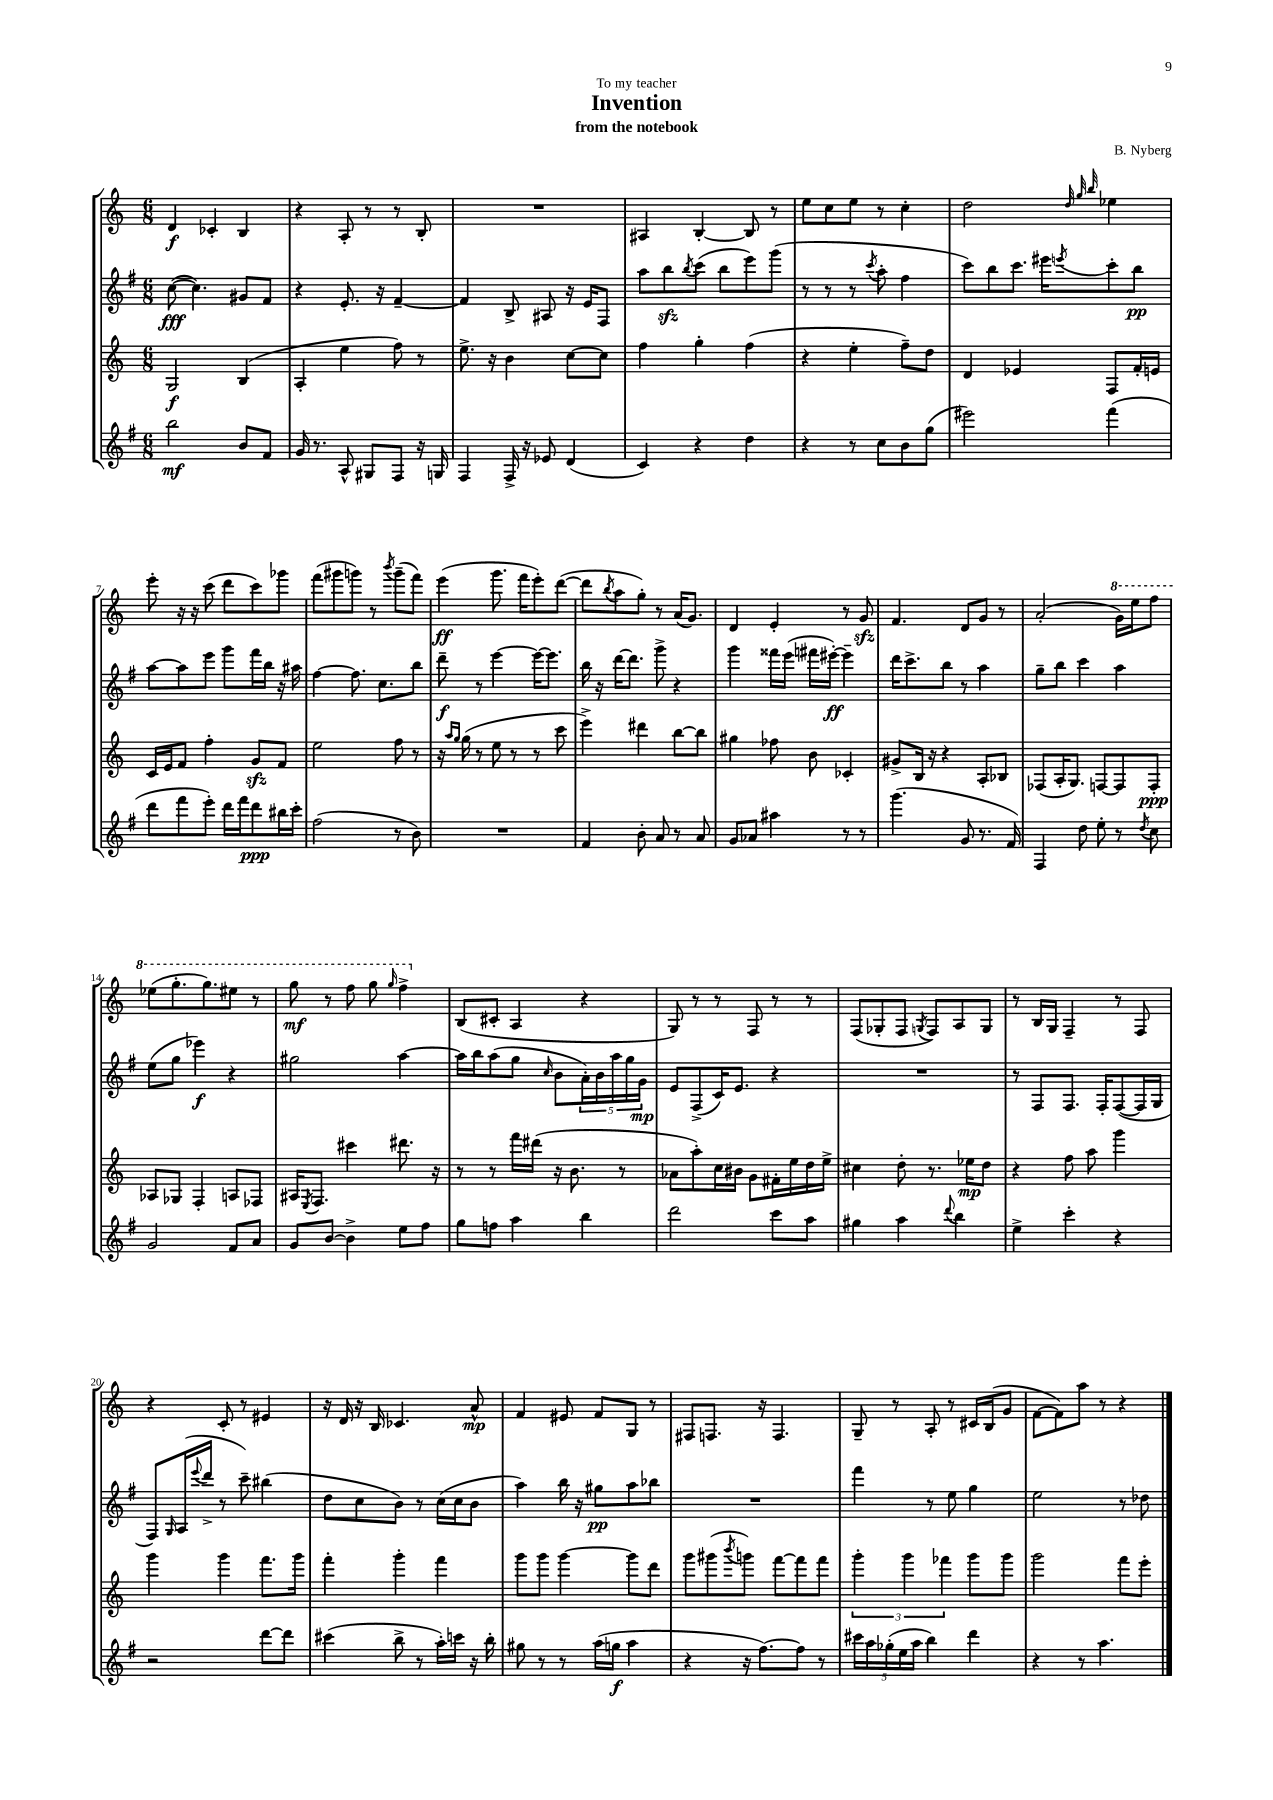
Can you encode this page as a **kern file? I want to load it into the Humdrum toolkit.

**kern	**dynam	**kern	**dynam	**kern	**dynam	**kern	**dynam
*part4	*part4	*part3	*part3	*part2	*part2	*part1	*part1
*staff4	*staff4	*staff3	*staff3	*staff2	*staff2	*staff1	*staff1
*clefG2	*	*clefG2	*	*clefG2	*	*clefG2	*
*k[f#]	*	*k[]	*	*k[f#]	*	*k[]	*
*M6/8	*	*M6/8	*	*M6/8	*	*M6/8	*
=1	=1	=1	=1	=1	=1	=1	=1
2bb\	mf	2G/	f	([8cc\	fff	4d/	f
.	.	.	.	4.cc\])	.	.	.
.	.	.	.	.	.	4c-X'/	.
8b/L	.	(4B/	.	8g#X/L	.	4B/	.
8f#/J	.	.	.	8f#/J	.	.	.
=2	=2	=2	=2	=2	=2	=2	=2
16g/	.	4A'/	.	4r	.	4r	.
8.r	.	.	.	.	.	.	.
8A^^/	.	4ee\	.	8.e'/	.	8A'/	.
8G#X/L	.	.	.	.	.	8r	.
.	.	.	.	16r	.	.	.
8F#/J	.	8ff\)	.	[4f#~/	.	8r	.
16r	.	8r	.	.	.	8B'/	.
16Gn/	.	.	.	.	.	.	.
=3	=3	=3	=3	=3	=3	=3	=3
4F#/	.	8.ee^\	.	4f#/]	.	2.r	.
.	.	16r	.	.	.	.	.
16F#^/	.	4b\	.	8B^/	.	.	.
16r	.	.	.	.	.	.	.
8e-X/	.	.	.	8A#X/	.	.	.
(4d/	.	[8cc\L	.	16r	.	.	.
.	.	.	.	16e/KL	.	.	.
.	.	8cc\J]	.	8F#/J	.	.	.
=4	=4	=4	=4	=4	=4	=4	=4
4c/)	.	4ff\	.	8aa\L	.	4A#X/	.
.	.	.	.	8bbzz\	.	.	.
.	.	.	.	8qbb/	.	.	.
4r	.	4gg'\	.	(8ccc\J	.	[4B'/	.
.	.	.	.	8bb\L	.	.	.
4dd\	.	(4ff\	.	8eee\)	.	8B/]	.
.	.	.	.	(8ggg\J	.	8r	.
=5	=5	=5	=5	=5	=5	=5	=5
4r	.	4r	.	8r	.	8ee\L	.
.	.	.	.	8r	.	8cc\	.
8r	.	4ee'\	.	8r	.	8ee\J	.
.	.	.	.	8qccc/	.	.	.
8cc\L	.	.	.	8aa'\	.	8r	.
8b\	.	8ff~\L)	.	4ff#\	.	4cc'\	.
(8gg\J	.	8dd\J	.	.	.	.	.
=6	=6	=6	=6	=6	=6	=6	=6
2eee#X\)	.	4d/	.	8ccc\L)	.	2dd\	.
.	.	.	.	8bb\	.	.	.
.	.	4e-X/	.	8.ccc\J	.	.	.
.	.	.	.	16eee#X\KL	.	.	.
.	.	.	.	.	.	32qqdd/	.
.	.	.	.	.	.	32qqgg/	.
.	.	.	.	8qeeen/	.	32qqbb/	.
(4fff#\	.	8F/L	.	8ccc'\	.	4ee-X\	.
.	.	16f'/L	.	8bb\J	pp	.	.
.	.	16en/JJ	.	.	.	.	.
!!LO:LB:g=z
=7	=7	=7	=7	=7	=7	=7	=7
8ddd\L	.	16c/LL	.	[8aa\L	.	8eee'\	.
.	.	16e/J	.	.	.	.	.
8fff#\	.	8f/J	.	8aa\]	.	16r	.
.	.	.	.	.	.	16r	.
8eee'\J)	.	4ff'\	.	8eee\J	.	(8ccc\	.
16ddd\LL	.	.	.	8ggg\L	.	8ddd\L	.
16fff#\J	.	.	.	.	.	.	.
8ddd\	ppp	8gzz/L	.	16fff#\L	.	8ccc\)	.
.	.	.	.	16bb\JJ	.	.	.
16bb#X\L	.	8f/J	.	16r	.	8ggg-X\J	.
16ccc'\JJ	.	.	.	16aa#X\	.	.	.
=8	=8	=8	=8	=8	=8	=8	=8
(2ff#\	.	2ee\	.	[4ff#\	.	(8fff\L	.
.	.	.	.	.	.	8ggg#X\	.
.	.	.	.	8.ff#\]	.	8gggn\J)	.
.	.	.	.	.	.	8r	.
.	.	.	.	8.cc\L	.	.	.
.	.	.	.	.	.	8qbbb/	.
8r	.	8ff\	.	.	.	(8ggg~\L	.
8b\)	.	8r	.	8bb\J	.	8fff\J)	.
=9	=9	=9	=9	=9	=9	=9	=9
2.r	.	16r	.	8ddd~\	f	(4eee\	ff
.	.	16qqaa/LL	.	.	.	.	.
.	.	16qqgg/JJ	.	.	.	.	.
.	.	(16gg\	.	.	.	.	.
.	.	8r	.	8r	.	.	.
.	.	8ee\	.	[4eee\	.	8.ggg\	.
.	.	8r	.	.	.	.	.
.	.	.	.	.	.	16fff\KL	.
.	.	8r	.	16eee\KL_	.	8eee'\)	.
.	.	.	.	8.eee\J]	.	.	.
.	.	8ccc\	.	.	.	([8ddd\J	.
=10	=10	=10	=10	=10	=10	=10	=10
4f#/	.	4eee^\)	.	16bb\	.	8ddd\L]	.
.	.	.	.	16r	.	.	.
.	.	.	.	.	.	8qbb/	.
.	.	.	.	[16ddd\KL	.	8aa\	.
.	.	.	.	8.ddd\J]	.	.	.
8b'\	.	4ddd#X\	.	.	.	8gg'\J)	.
8a/	.	.	.	8ggg^\	.	8r	.
8r	.	[8bb\L	.	4r	.	(16a/KL	.
.	.	.	.	.	.	8.g/J)	.
8a/	.	8bb\J]	.	.	.	.	.
=11	=11	=11	=11	=11	=11	=11	=11
8g/L	.	4gg#X\	.	4ggg\	.	4d/	.
8a-X/J	.	.	.	.	.	.	.
4aa#X\	.	8ff-X\	.	16fff##X\LL	.	4e'/	.
.	.	.	.	(16eee\JJ	.	.	.
.	.	8b\	.	16fff#X\LL	.	.	.
.	.	.	.	[16eee#X'\JJ)	ff	.	.
8r	.	4c-X'/	.	4eee#~\]	.	8r	.
8r	.	.	.	.	.	8gzz/	.
=12	=12	=12	=12	=12	=12	=12	=12
(4.ggg\	.	8g#X^/L	.	16ddd\KL	.	4.f/	.
.	.	.	.	8.ccc^\	.	.	.
.	.	16B/Jk	.	.	.	.	.
.	.	16r	.	.	.	.	.
.	.	4r	.	8bb\J	.	.	.
8g/	.	.	.	8r	.	8d/L	.
8.r	.	8A'/L	.	4aa\	.	8g/J	.
.	.	8B-X/J	.	.	.	8r	.
16f#/)	.	.	.	.	.	.	.
=13	=13	=13	=13	=13	=13	=13	=13
4F#/	.	(8F-X/L	.	8gg~\L	.	(2a'/	.
.	.	16A'/K	.	8bb\J	.	.	.
.	.	8.G/J)	.	.	.	.	.
8dd\	.	.	.	4ccc\	.	.	.
8ee'\	.	[8Fn/L	.	.	.	.	.
*	*	*	*	*	*	*8va	*
8r	.	8F/]	.	4aa\	.	16gg\LL)	.
.	.	.	.	.	.	16eee\J	.
8qdd/	.	.	.	.	.	.	.
8cc\	.	8F'/J	ppp	.	.	8fff\J	.
!!LO:LB:g=z
=14	=14	=14	=14	=14	=14	=14	=14
2g/	.	8A-X/L	.	(8ee\L	.	(8eee-X\L	.
.	.	8G-X/J	.	8gg\J	.	8.ggg'\	.
.	.	4F'/	.	4eee-X\)	f	.	.
.	.	.	.	.	.	8.ggg\)	.
8f#/L	.	8An/L	.	4r	.	8eee#X\J	.
8a/J	.	8F-X/J	.	.	.	8r	.
=15	=15	=15	=15	=15	=15	=15	=15
8g/L	.	16A#X/KL	.	2gg#X\	.	8ggg\	mf
.	.	8qE/	.	.	.	.	.
.	.	8.F/J	.	.	.	.	.
[8b/J	.	.	.	.	.	8r	.
4b^\]	.	4ccc#X\	.	.	.	8fff\	.
.	.	.	.	.	.	8ggg\	.
.	.	.	.	.	.	16qqggg/	.
8ee\L	.	8.ddd#X\	.	[4aa\	.	4fff^\	.
8ff#\J	.	.	.	.	.	.	.
.	.	16r	.	.	.	.	.
=16	=16	=16	=16	=16	=16	=16	=16
*	*	*	*	*	*	*X8va	*
8gg\L	.	8r	.	16aa\LL]	.	(8B/L	.
.	.	.	.	16bb\J	.	.	.
8ffn\J	.	8r	.	(8aa\	.	8c#X'/J	.
4aa\	.	16fff\LL	.	8gg\J	.	4A/	.
.	.	(16ddd#X\JJ	.	.	.	.	.
.	.	.	.	16qqcc/	.	.	.
.	.	16r	.	8b\L	.	.	.
.	.	8.b\	.	.	.	.	.
4bb\	.	.	.	20a'\L)	.	4r	.
.	.	.	.	20b\	.	.	.
.	.	.	.	20aa\	.	.	.
.	.	8r	.	.	.	.	.
.	.	.	.	20gg\	.	.	.
.	.	.	.	20g\JJ	mp	.	.
=17	=17	=17	=17	=17	=17	=17	=17
2ddd\	.	8a-X\L	.	8e/L	.	8G/)	.
.	.	8aa'\)	.	(8F#^/	.	8r	.
.	.	16cc\L	.	16c/K)	.	8r	.
.	.	16b#X\JJ	.	8.e/J	.	.	.
.	.	8g\L	.	.	.	8F/	.
8ccc\L	.	16f#X'\L	.	4r	.	8r	.
.	.	16ee\	.	.	.	.	.
8aa\J	.	16dd\	.	.	.	8r	.
.	.	16ee^\JJ	.	.	.	.	.
=18	=18	=18	=18	=18	=18	=18	=18
4gg#X\	.	4cc#X\	.	2.r	.	(8F/L	.
.	.	.	.	.	.	8G-X'/	.
4aa\	.	8dd'\	.	.	.	8F/J	.
.	.	.	.	.	.	8qGn/	.
.	.	8.r	.	.	.	8F/L)	.
8qqddd/	.	.	.	.	.	.	.
4bb\	.	.	.	.	.	8A/	.
.	.	16ee-X\KL	mp	.	.	.	.
.	.	8dd\J	.	.	.	8G/J	.
=19	=19	=19	=19	=19	=19	=19	=19
4ee^\	.	4r	.	8r	.	8r	.
.	.	.	.	8F#/L	.	16B/LL	.
.	.	.	.	.	.	16G/JJ	.
4ccc'\	.	8ff\	.	8.F#/J	.	4F~/	.
.	.	8aa\	.	.	.	.	.
.	.	.	.	16F#'/KL	.	.	.
4r	.	4ggg\	.	([8F#/	.	8r	.
.	.	.	.	16F#/L]	.	8F/	.
.	.	.	.	16G/JJ	.	.	.
!!LO:LB:g=z
=20	=20	=20	=20	=20	=20	=20	=20
2r	.	4ggg\	.	8F#/L)	.	4r	.
.	.	.	.	16qqG/	.	.	.
.	.	.	.	(16A/L	.	.	.
.	.	.	.	8qqeee/	.	.	.
.	.	.	.	16ddd^/JJ	.	.	.
.	.	4ggg\	.	8r	.	8c'/	.
.	.	.	.	8ccc~\)	.	8r	.
[8ddd\L	.	8.fff\L	.	(4bb#X\	.	4e#X/	.
8ddd\J]	.	.	.	.	.	.	.
.	.	16ggg\Jk	.	.	.	.	.
=21	=21	=21	=21	=21	=21	=21	=21
(4ccc#X\	.	4fff'\	.	8dd\L	.	16r	.
.	.	.	.	.	.	16d/	.
.	.	.	.	8cc\	.	16r	.
.	.	.	.	.	.	16B/	.
8bb^\	.	4ggg'\	.	8b\J)	.	4.c-X/	.
8r	.	.	.	8r	.	.	.
16aa'\LL)	.	4fff\	.	(16cc\LL	.	.	.
16cccn\JJ	.	.	.	16cc\J	.	.	.
16r	.	.	.	8b\J	.	8a^^/	mp
16bb'\	.	.	.	.	.	.	.
=22	=22	=22	=22	=22	=22	=22	=22
8gg#X\	.	8ggg\L	.	4aa\)	.	4f/	.
8r	.	8ggg\J	.	.	.	.	.
8r	.	[4ggg\	.	16bb\	.	8e#X/	.
.	.	.	.	16r	.	.	.
(16aa\LL	.	.	.	8gg#X\L	pp	8f/L	.
16ggn\JJ	f	.	.	.	.	.	.
4aa\	.	8ggg\L]	.	8aa\	.	8G/J	.
.	.	8ddd\J	.	8bb-X\J	.	8r	.
=23	=23	=23	=23	=23	=23	=23	=23
4r	.	8ggg\L	.	2.r	.	8F#X/L	.
.	.	(8ggg#X\	.	.	.	8.Fn/J	.
.	.	8qbbb/	.	.	.	.	.
16r	.	8gggn\J)	.	.	.	.	.
[8.ff#\L)	.	.	.	.	.	16r	.
.	.	[8fff\L	.	.	.	4.F/	.
8ff#\J]	.	8fff\]	.	.	.	.	.
8r	.	8fff\J	.	.	.	.	.
=24	=24	=24	=24	=24	=24	=24	=24
20ccc#X\LL	.	6ggg'\	.	4fff#\	.	8G~/	.
20aa\	.	.	.	.	.	.	.
(20gg-X'\	.	.	.	.	.	.	.
.	.	.	.	.	.	8r	.
20ee\	.	.	.	.	.	.	.
.	.	6ggg\	.	.	.	.	.
20aa\JJ	.	.	.	.	.	.	.
4bb\)	.	.	.	8r	.	8A'/	.
.	.	6fff-X\	.	.	.	.	.
.	.	.	.	8ee\	.	8r	.
4ddd\	.	8ggg\L	.	4gg\	.	16c#X/LL	.
.	.	.	.	.	.	(16B/J	.
.	.	8ggg\J	.	.	.	8g/J	.
=25	=25	=25	=25	=25	=25	=25	=25
4r	.	2ggg\	.	2ee\	.	[8f\L	.
.	.	.	.	.	.	8f\])	.
8r	.	.	.	.	.	8aa\J	.
4.aa\	.	.	.	.	.	8r	.
.	.	8fff\L	.	8r	.	4r	.
.	.	8eee'\J	.	8dd-X\	.	.	.
==	==	==	==	==	==	==	==
*-	*-	*-	*-	*-	*-	*-	*-
